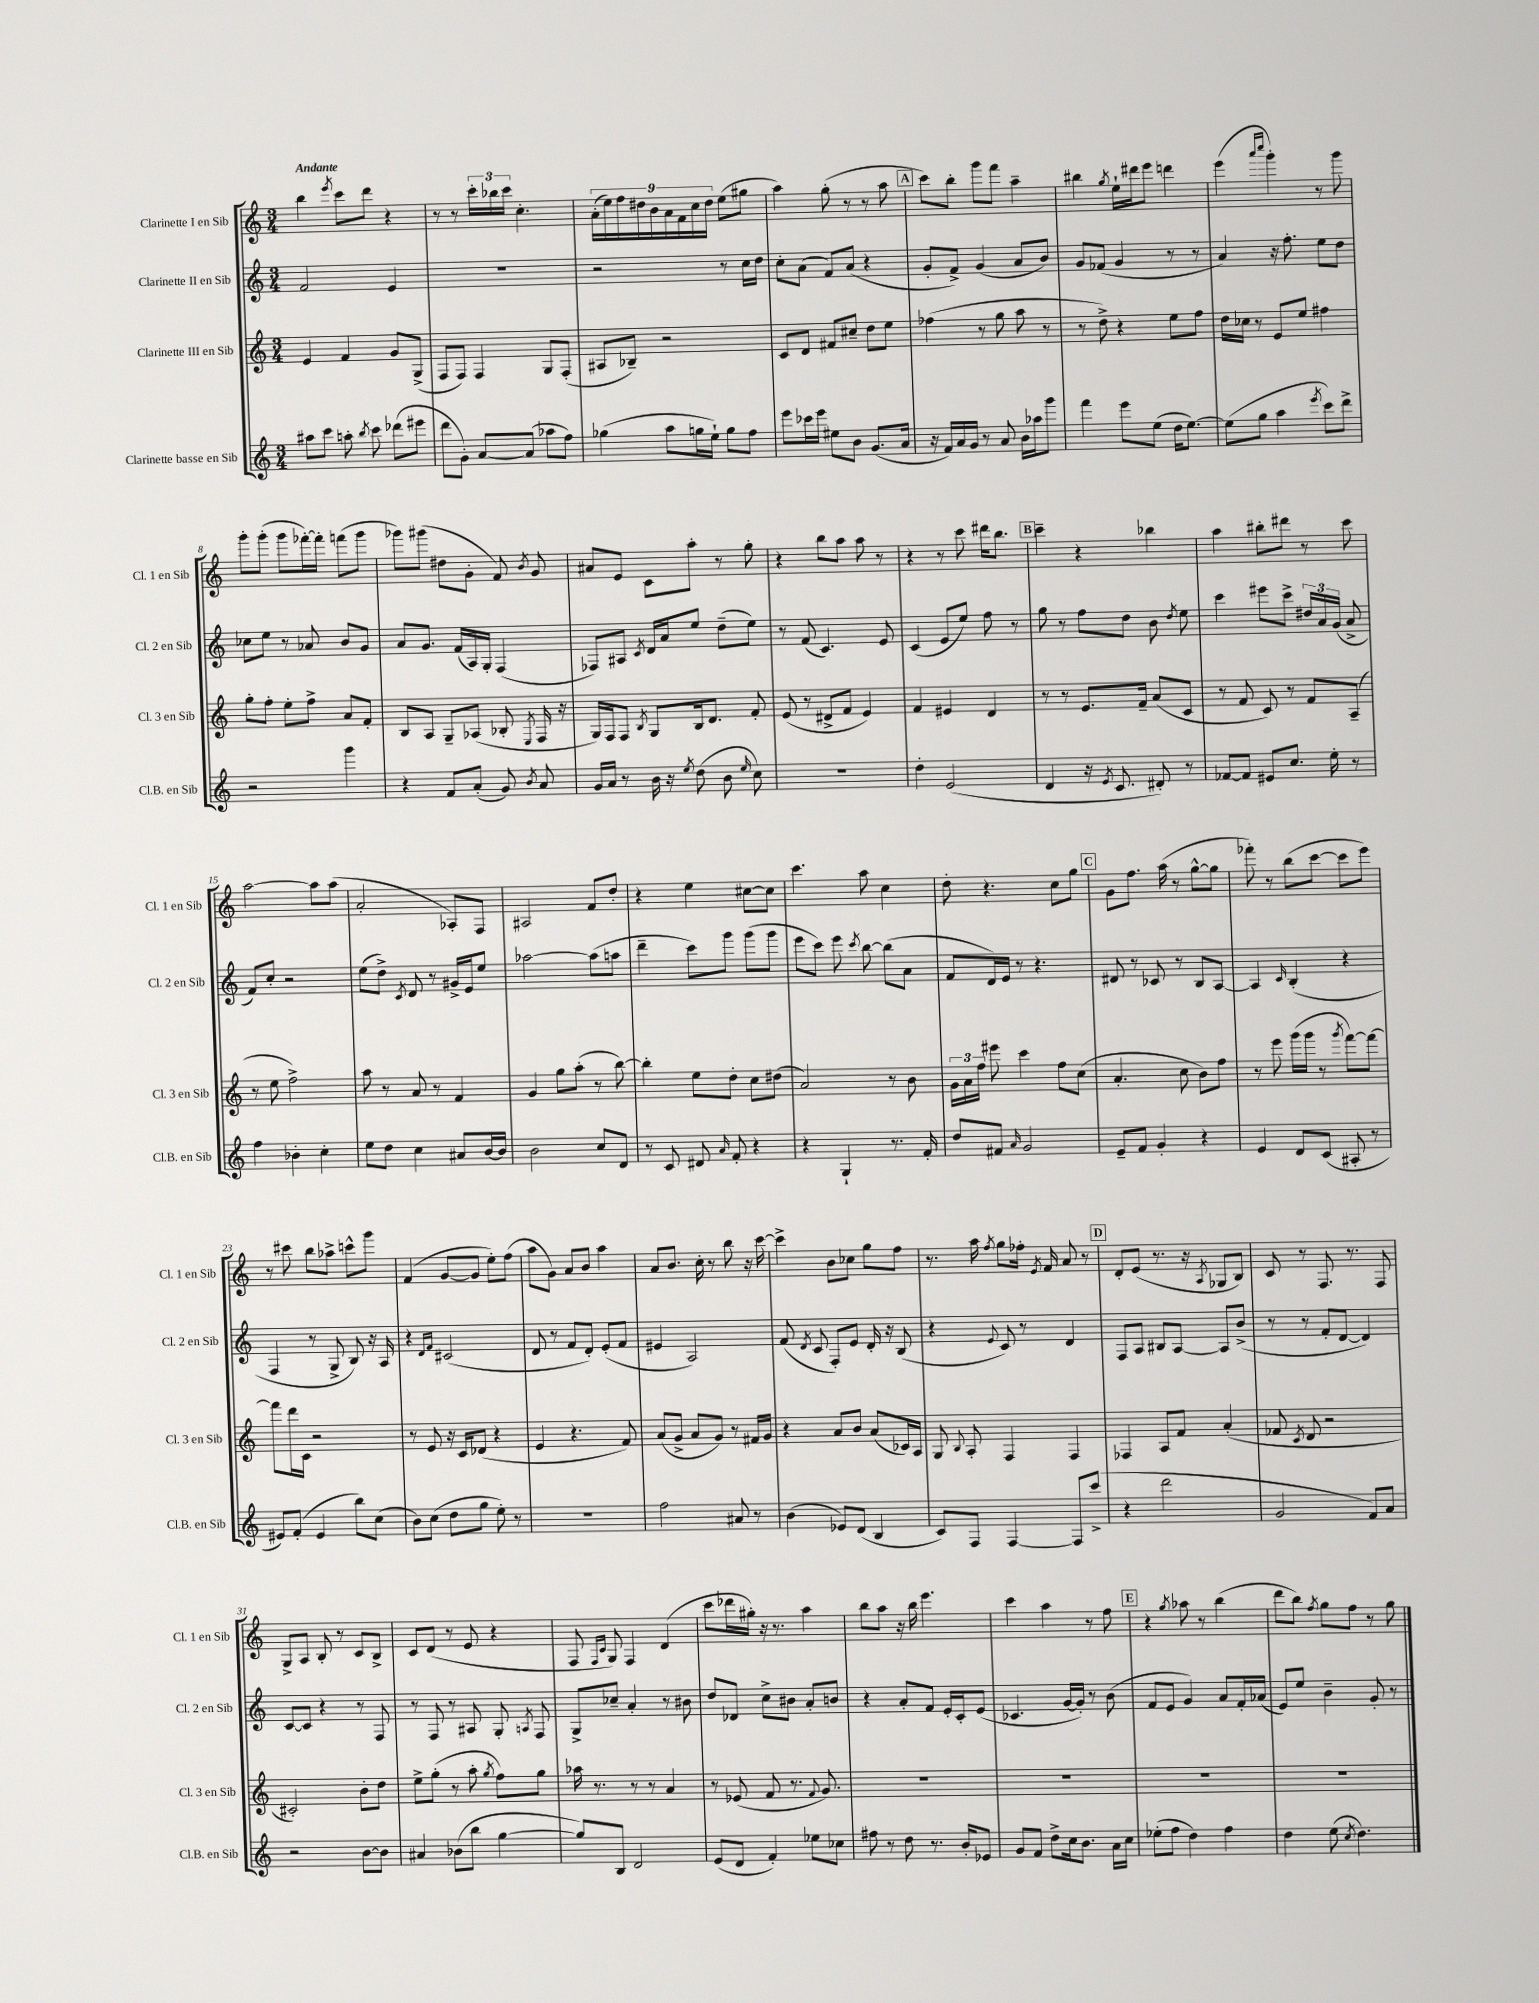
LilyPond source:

<<
\new StaffGroup <<
\new Staff = "s0" \with { instrumentName = "Clarinette I en Sib" shortInstrumentName = "Cl. 1 en Sib" } {
    \clef treble \key c \major \numericTimeSignature \time 3/4 \tempo "Andante"
    \autoBeamOff b''4 \acciaccatura { e'''8 } c'''8[ d'''8] r4 |
    r8 r8 \tuplet 3/2 { c'''16[-. bes''16 c'''16] } c''4.-. |
    \tuplet 9/8 { a'16[-.( e''16) f''16 dis''16 b'16 a'16 f'16 c''16 dis''16] } e''8[( gis''8] |
    a''4) g''8-.( r8 r8 a''8 |
    \mark \markup { \box "A" } c'''8[) b''8]-. g'''8[ f'''8] a''4-- |
    bis''4 \acciaccatura { g''8 } e''16[-! dis'''16 e'''8] d'''4 |
    e'''4( \grace { a'''16[ c''''16] } g'''4-.) r8 g'''8 |
    g'''8[-. g'''8]-.( g'''8[ fes'''16~-.) fes'''16]-. f'''8[( g'''8] |
    ges'''8[) gis'''8]( dis''8[ g'8]-. f'8) \acciaccatura { b'8 } g'8 |
    ais'8[ e'8] c'8[ a''8]-. r8 g''8-. |
    r4 b''8[ a''8] a''8 r8 |
    r4 r8 c'''8 dis'''16[ b''8.] |
    \mark \markup { \box "B" } c'''4-- r4 bes''4 |
    a''4 bis''8[-. dis'''8] r8 c'''8 |
    a''2~ a''8[ a''8]( |
    a'2-. aes8[-.) f8] |
    ais2 f'8[ d''8]-. |
    r4 e''4 cis''8[~ cis''8] |
    c'''4. a''8 c''4 |
    d''8-. r4. c''8[ g''8] |
    \mark \markup { \box "C" } g'8[ f''8.] a''16( r8 g''8[~-^ g''8] |
    fes'''8-.) r8 b''8[( c'''8]~ c'''8[ e'''8]) |
    r8 cis'''8 b''8[ aes''8]-> c'''8[-^ g'''8] |
    f'4( g'8[~ g'8] e''8[-.) f''8]( |
    a''8[ g'8]) a'8[ b'8] a''4 |
    a'8[ b'8.] c''16-. r8 b''8 r16 c'''16~ |
    c'''4-> b'8[ ces''8] g''8[ f''8] |
    r8. a''16 \acciaccatura { f''8 } g''8[ fes''16]-. \acciaccatura { e'8 } f'16 a'8 r8 |
    \mark \markup { \box "D" } d'8[-. e'8]( r8. r16 \acciaccatura { a8 } ges8[ b8]) |
    c'8 r8 f8. r8. f8 |
    g8[-> a8] b8-. r8 c'8[ b8]-> |
    c'8[ d'8]( r8 e'8 r4 |
    f8 \grace { f16[ c'16] } g8) f4 d'4( |
    c'''8[ des'''16 gis''16]-.) r16 r8. a''4 |
    b''8[ a''8] r16 b''16 e'''4. |
    c'''4 a''4 r8 f''8 |
    \mark \markup { \box "E" } r4 \acciaccatura { g''8 } aes''8 r8 b''4( |
    d'''8[ b''8]) \acciaccatura { f''8 } g''8[ f''8] r8 g''8 \bar "|." |
}
\new Staff = "s1" \with { instrumentName = "Clarinette II en Sib" shortInstrumentName = "Cl. 2 en Sib" } {
    \clef treble \key c \major \numericTimeSignature \time 3/4
    \autoBeamOff f'2 e'4 |
    R2. |
    r2 r8 c''16[ d''16] |
    c''8[-. a'8]( f'8[) a'8]( r4 |
    \mark \markup { \box "A" } g'8[-. f'8]->) g'4( a'8[ b'8]) |
    g'8[ fes'8]( g'4 r8 r8 |
    a'4) r16 f''8.-. e''8[ d''8] |
    ces''8[ e''8] r8 aes'8 b'8[ g'8] |
    a'8[ g'8.] f'16[( a16) g16]-. f4( |
    fes8[) ais8] \acciaccatura { c'8 } d'16[ a'16 e''8] d''8[--( e''8]) |
    r8 f'8( c'4.) e'8 |
    c'4( e'8[ e''8]) f''8 r8 |
    \mark \markup { \box "B" } g''8 r8 f''8[ d''8] b'8 \acciaccatura { d''8 } e''8 |
    c'''4 eis'''8[ c'''8]-> \tuplet 3/2 { dis''16[ a'16 g'16]( } a'8-> |
    f'8[) c''8]-. r2 |
    e''8[( d''8]->) \acciaccatura { c'8 } d'8 r8 gis'16[-> e'16 e''8] |
    aes''2~ aes''8[( a''8] |
    d'''4-- c'''8[) g'''8] g'''8[( g'''8] |
    e'''8[ c'''8]) e'''8 \acciaccatura { c'''8 } b''8~ b''8[( a'8] |
    f'8[ d'16) e'16] r8 r4. |
    \mark \markup { \box "C" } dis'8 r8 ces'8 r8 b8[ a8]~ |
    a4 \grace { c'16 } b4-.( r4 |
    f4 r8 g8-> b8) r16 a16 |
    r4 \grace { d'16[ f'16] } cis'2( |
    d'8 r8 f'8[ d'8]-.) e'8[-.( f'8] |
    eis'4 a2) |
    f'8( \acciaccatura { d'8 } c'8 f8[-.) e'8] d'16-. r16 b8( |
    r4 \appoggiatura { e'8 } c'8) r8 d'4 |
    \mark \markup { \box "D" } f8[ a8] bis8[ a8]~ a8[ b'8]->( |
    r8 r8 f'8[-. d'8]~ d'4) |
    c'8[~ c'8] r4 r8 f8 |
    r8 f8 r8 ais8 g8-. \acciaccatura { a8 } f8 |
    g8[-> ces''8]-- a'4-. r8 bis'8 |
    d''8[ des'8] c''8[-> bis'8] a'8[-. b'8] |
    r4 a'8[-. f'8] e'16[-. c'16-. e'8]( |
    ces'4. g'16[~ g'16]-.) r8 b'8( |
    \mark \markup { \box "E" } f'8[ e'8] g'4) a'8[ f'16-. aes'16]( |
    e'8[) e''8] b'4-- g'8-. r8 \bar "|." |
}
\new Staff = "s2" \with { instrumentName = "Clarinette III en Sib" shortInstrumentName = "Cl. 3 en Sib" } {
    \clef treble \key c \major \numericTimeSignature \time 3/4
    \autoBeamOff e'4 f'4 g'8[ g8]->( |
    f8[ f8]) f4 g8[ f8]-.( |
    ais8[ bes8]--) r2 |
    c'8[ d'8] fis'8[ cis''8]-- d''8[ e''8] |
    \mark \markup { \box "A" } fes''4( r8 g''8 a''8 r8 |
    r8 d''8->) r4 e''8[ f''8] |
    d''16[ ces''16] r8 e'8[ e''8] fis''4 |
    g''8[-. f''8]-. e''8[-. f''8]-> a'8[ f'8]-. |
    b8[ a8] g8[-- aes8]( bes8-. \acciaccatura { e8 } f16 r16 |
    g16[) f16 f8] \acciaccatura { b8 } g8[ b16 d'8.] f'8-. |
    e'8( r8 dis'8[-> f'8] e'4) |
    f'4 eis'4 d'4 |
    \mark \markup { \box "B" } r8 r8 e'8.[ f'16]-- a'8[( c'8] |
    r8 f'8 c'8) r8 f'8[ a8]--( |
    r8 e''8 f''2->) |
    a''8 r8 a'8 r8 f'4 |
    g'4 g''8[ a''8]-.( r8 b''8~) |
    b''4-. e''8[ d''8]-. c''8[ dis''8]( |
    a'2) r8 b'8 |
    \tuplet 3/2 { g'16[ a'16 f''16] } eis'''8 c'''4 f''8[ c''8]( |
    \mark \markup { \box "C" } a'4.-. c''8 b'8[) f''8] |
    r8 e'''8 g'''16[( g'''16] r8 \acciaccatura { g'''8 } f'''8[~) f'''8]~ |
    f'''8[ d'''16 c'16] r2 |
    r8 e'8 r16 c'16[ des'8]( r4 |
    e'4 r4. f'8) |
    a'8[( g'8]-> a'8[ g'8]) r8 fis'16[ g'16] |
    r4 a'8[ b'8] a'8[( ces'16) a16] |
    g8 \appoggiatura { b8 } a8-. f4 f4 |
    \mark \markup { \box "D" } fes4 a8[ f'8] a'4-.( |
    fes'8 \acciaccatura { c'8 } d'8 r2 |
    cis'2-.) b'8[-. d''8] |
    e''8[-> g''8]-.( r8 a''8-. \acciaccatura { g''8 } f''8[) g''8] |
    aes''16 r8. r8 r8 a'4 |
    r8 ees'8( f'8 r8. \appoggiatura { f'8 } g'8.) |
    R2. |
    R2. |
    \mark \markup { \box "E" } R2. |
    R2. \bar "|." |
}
\new Staff = "s3" \with { instrumentName = "Clarinette basse en Sib" shortInstrumentName = "Cl.B. en Sib" } {
    \clef treble \key c \major \numericTimeSignature \time 3/4
    \autoBeamOff ais''8[ c'''8] a''8-. \acciaccatura { b''8 } c'''8 des'''8[( eis'''8] |
    d'''8[ g'8]-.) a'8[~ a'8]( aes''8[ f''8]) |
    ges''4( a''8[ g''16 e''16]-!) g''8[ f''8] |
    e'''8[ ces'''16 e'''16] eis''8[ b'8] g'8.[( a'16] |
    \mark \markup { \box "A" } r16 f'16[) a'16 g'16] r8 a'8 b'16[ aes''16 g'''8] |
    f'''4 e'''8[ e''8]( d''16[ e''8.]~) |
    e''8[( g''8] a''4 \acciaccatura { e'''8 } c'''8[) d'''8]-> |
    r2 g'''4 |
    r4 f'8[ a'8]-.( g'8) \acciaccatura { b'8 } a'8 |
    g'16[ a'16] r8 b'16 r16 \acciaccatura { e''8 } d''8( b'8 \grace { e''16 } c''8) |
    R2. |
    d''4-. e'2( |
    \mark \markup { \box "B" } d'4 r16 \acciaccatura { e'8 } c'8. dis'8-.) r8 |
    fes'8[~ fes'8] eis'8[ c''8.] e''16-. r8 |
    f''4 bes'4-. c''4-. |
    e''8[ d''8] c''4 ais'8[ b'16~ b'16] |
    b'2 c''8[ d'8] |
    r8 c'8 dis'8 \grace { a'16 } f'8-. r4 |
    r4 g4-! r8. f'16-. |
    d''8[ fis'8] \grace { a'16 } g'2 |
    \mark \markup { \box "C" } e'8[-- f'8] g'4-. r4 |
    e'4 d'8[ c'8]( ais8-. r8 |
    eis'8[) f'8]-.( eis'4 b''8[) c''8]( |
    b'8[) c''8]( d''8[ g''8] e''8-.) r8 |
    R2. |
    f''2 ais'8 r8 |
    b'4( ees'8[) d'8]( b4 |
    c'8[) f8] f4~ f8[ c'''8]->( |
    \mark \markup { \box "D" } r4 d'''2 |
    g'2 f'8[) a'8] |
    r2 b'8[~ b'8] |
    ais'4 bes'8[( b''8] g''4~ |
    g''8[) b8] d'2 |
    e'8[( d'8] f'4-.) ees''8[ ces''8] |
    fis''8 r8 d''8 r8. b'16[-. ees'8] |
    g'8[ f'8] d''8[-> c''16 b'8.] a'16[ c''16] |
    \mark \markup { \box "E" } ees''8[-.( f''8] d''4) f''4 |
    d''4 e''8( \acciaccatura { c''8 } d''4.) \bar "|." |
}
>>
>>
